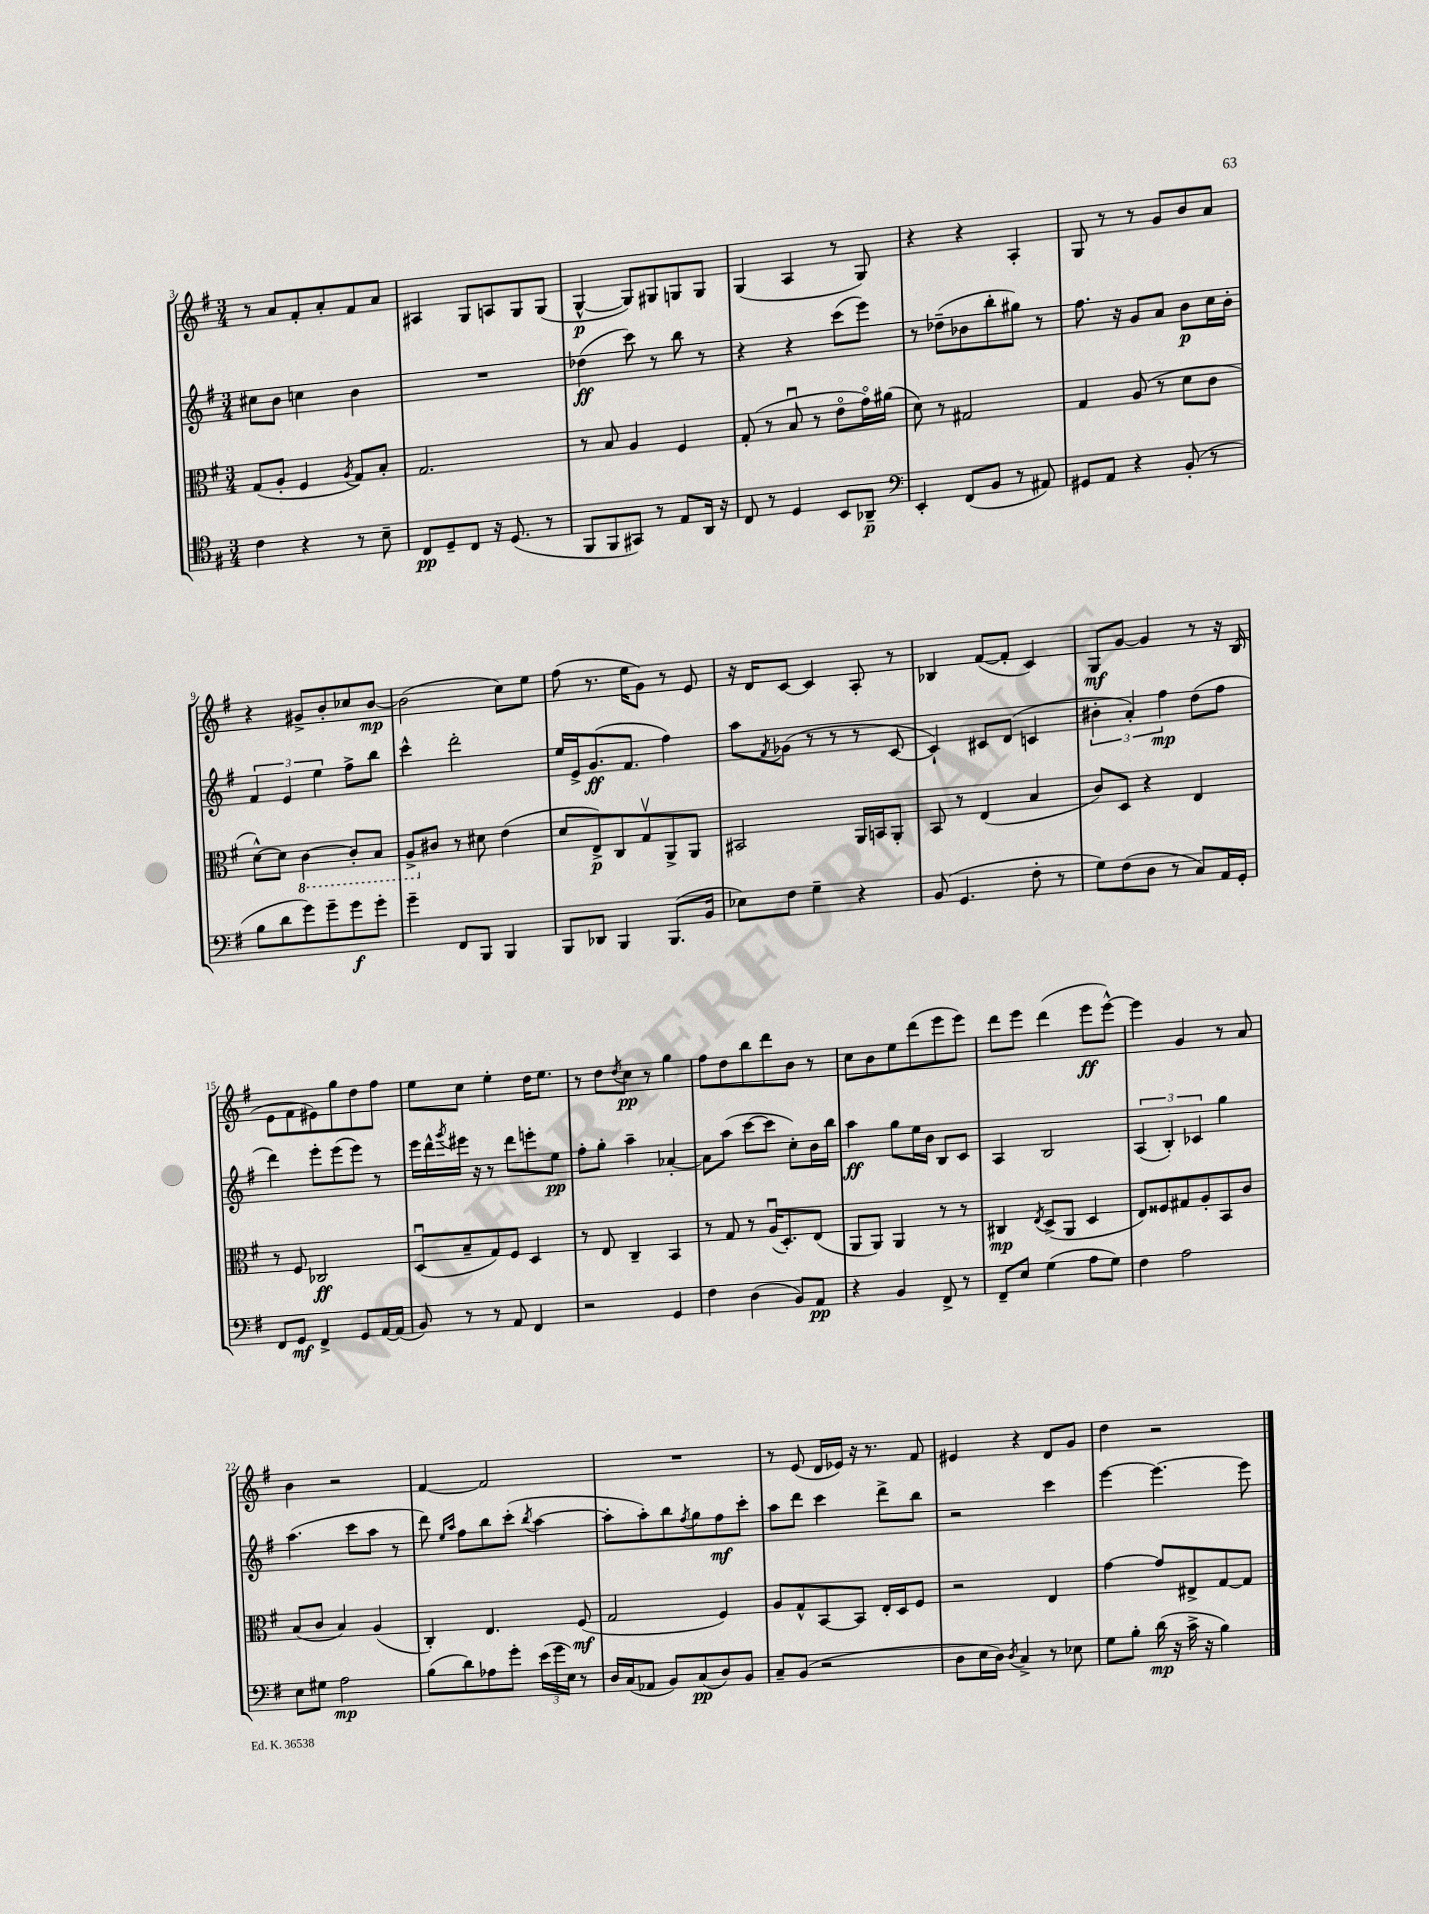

**kern	**kern	**kern	**kern
*staff4	*staff3	*staff2	*staff1
*clefC4	*clefC3	*clefG2	*clefG2
*k[f#]	*k[f#]	*k[f#]	*k[f#]
*M3/4	*M3/4	*M3/4	*M3/4
4c	(8G	8cc#	8r
.	8A'	8b	8a
4r	4F#	4cc	8f#'
.	.	.	8a'
.	8qA	.	.
8r	8G)	4b	8f#
8B~	8B'	.	8a
=	=	=	=
8C	2.G	2.r	4A#
8D~	.	.	.
8C	.	.	8G
16r	.	.	8A
(8.D	.	.	.
.	.	.	8G
8r	.	.	(8G
=	=	=	=
8FF#	8r	(4dd-	[4G^^
8FF#	8B	.	.
8GG#)	4A	8ccc)	8G])
8r	.	8r	8G#
8E	4F#	8bb	8G
16AA	.	8r	8G
16r	.	.	.
=	=	=	=
8C	(8G'	4r	(4G
8r	8r	.	.
4D	8Bu	4r	4A
.	8r	.	.
8BB	8eo	(8ccc	8r
8AA-~	16go)	8eee)	8G)
.	(16a#	.	.
=	=	=	=
*clefF4	*	*	*
4EE'	8d)	8r	4r
.	8r	(8dd-~	.
(8FF#	2G#	8b-	4r
8BB	.	8bb'	.
8r	.	8gg#)	4A'
8AA#)	.	8r	.
=	=	=	=
8GG#	4G	8.ff#	8G
8AA	.	.	8r
.	.	16r	.
4r	(8A	8g	8r
.	8r	8a	8g
(8BB'	8d	8b	8b
8r	8c	16cc	8a
.	.	16b'	.
=	=	=	=
8B	[8d^^)	6f#	4r
8d	8d]	.	.
.	.	6e	.
8g)	[4C	.	8g#^
.	.	6ee	.
8g~	.	.	8b'
8g	8C']	8ff#^	8cc-
8g'	8BB	8bb	[8b
=	=	=	=
4g~	8AA^	4ccc^^	(2b]
.	8c#	.	.
8FF#	8r	2ddd'	.
8BBB	8d#	.	.
4BBB	(4e	.	8cc)
.	.	.	8ee
=	=	=	=
8BBB	8d	16ee	(8ff#
.	.	16e^	.
8DD-	8E^)	(8.g	8.r
4BBB	8C	.	.
.	.	8.f#	16ee
.	8Gv	.	8g)
(8.BBB	8AA^	4ff#)	8r
.	8AA	.	8e
16BB	.	.	.
=	=	=	=
8E-)	2BB#	8aa	16r
.	.	.	16d
.	.	8qf#	.
8F#	.	(8g-	[8c
4G~	.	8r	4c]
.	.	8r	.
4r	16AA	8r	8A'
.	16BB	.	.
.	8AA'	[8c	8r
=	=	=	=
(8BB	8BB	4c`])	4B-
4.GG	8r	.	.
.	(4E	8c#	([8f#
.	.	(8d	8f#']
8F#'	4B	4c	4c)
8r	.	.	.
=	=	=	=
8G)	8c)	6b#'	8G
(8F#	8D	.	[8g
.	.	6a')	.
8D	4r	.	4g]
.	.	6ff#	.
8r	.	.	.
8C)	4E	(8dd	8r
16AA	.	8ff#	16r
16GG'	.	.	(16B
=	=	=	=
8FF#	8r	4ddd)	8e
8GG	8F#	.	8f#
4FF#^	2C-	8eee'	8e#)
.	.	(8eee	8gg
8GG	.	8eee)	8dd
[16AA	.	8r	8ff#
(16AA]	.	.	.
=	=	=	=
8BB)	(8Du	16eee	8ee
.	.	16ddd^^	.
.	.	8qggg	.
8r	8B~	16eee#	8cc
.	.	16r	.
8r	8G)	8r	4ee'
8AA	8F#	8ddd	.
4FF#	4D	8eee'	16dd
.	.	.	8.ee
.	.	8ee	.
=	=	=	=
2r	8r	8ff#'	8r
.	8E	8gg'	8dd
.	.	.	8qdd
.	4C~	4aa~	8cc
.	.	.	8r
4GG	4BB	[4a-'	4gg
=	=	=	=
4F#	8r	8a-]	8ff#
.	8G	(8aa	8dd
(4D	8r	[8ccc	8bb
.	(16Au	8ccc]	8ddd
.	8.D')	.	.
8BB)	.	8cc')	8b
8AA	(8E	16b	8r
.	.	16bb	.
=	=	=	=
4r	8AA	4aa	8cc
.	8AA)	.	8b
4BB	4AA	8gg	8ee
.	.	16ee	(8ddd
.	.	16b	.
8FF#^	8r	8B	8eee
8r	8r	8c	8eee)
=	=	=	=
8FF#~	4C#	4A	8ddd
8E	.	.	8eee
.	8qE	.	.
(4G	(8D^	2B	(4ddd
.	8AA	.	.
8A	4D	.	8eee
8G)	.	.	[8eee^^)
=	=	=	=
4F#	8E)	(6A	4eee]
.	8F##	.	.
.	.	6B')	.
2A	8G#	.	4g
.	.	6c-	.
.	8A'	.	.
.	8BB	4gg	8r
.	8c	.	8a
=	=	=	=
8E	(8B	(4.aa	4b
8G#	8c	.	.
2A	4B)	.	2r
.	.	8ccc	.
.	(4A	8aa	.
.	.	8r	.
=	=	=	=
(8B	4C')	8ddd)	[4f#
.	.	16qqee	.
.	.	16qqaa	.
8d)	.	8ff#	.
8A-	4.E	8bb	2f#]
8g'	.	(8ccc'	.
.	.	8qbb	.
(24e	.	[4aa	.
24g	.	.	.
24E)	.	.	.
8r	(8F#	.	.
=	=	=	=
16D	2G	8aa']	2.r
(16C	.	.	.
8AA-	.	8aa')	.
8BB)	.	8bb	.
.	.	8qff#	.
(8C	.	8gg	.
8D)	4F#)	8ff#	.
8BB	.	8ccc'	.
=	=	=	=
8C~	8A	8aa	8r
(8BB	8G^^	8ddd	(8e
2r	[8BB	4ccc	16d
.	.	.	16e-)
.	8BB]	.	16r
.	.	.	8.r
.	16E'	8ddd^	.
.	16D	.	.
.	8F#	8bb	8f#
=	=	=	=
8D	2r	2r	4e#
16E	.	.	.
16D)	.	.	.
8qD	.	.	.
4C^	.	.	4r
8r	4E	4ccc	8d
8E-	.	.	8g
=	=	=	=
8G	[4g	[4eee	4dd
8B'	.	.	.
(16d	8g]	4.eee_	2r
16r	.	.	.
16c^	8E#^	.	.
16r	.	.	.
4B)	[8G	.	.
.	8G]	8eee]	.
==	==	==	==
*-	*-	*-	*-
